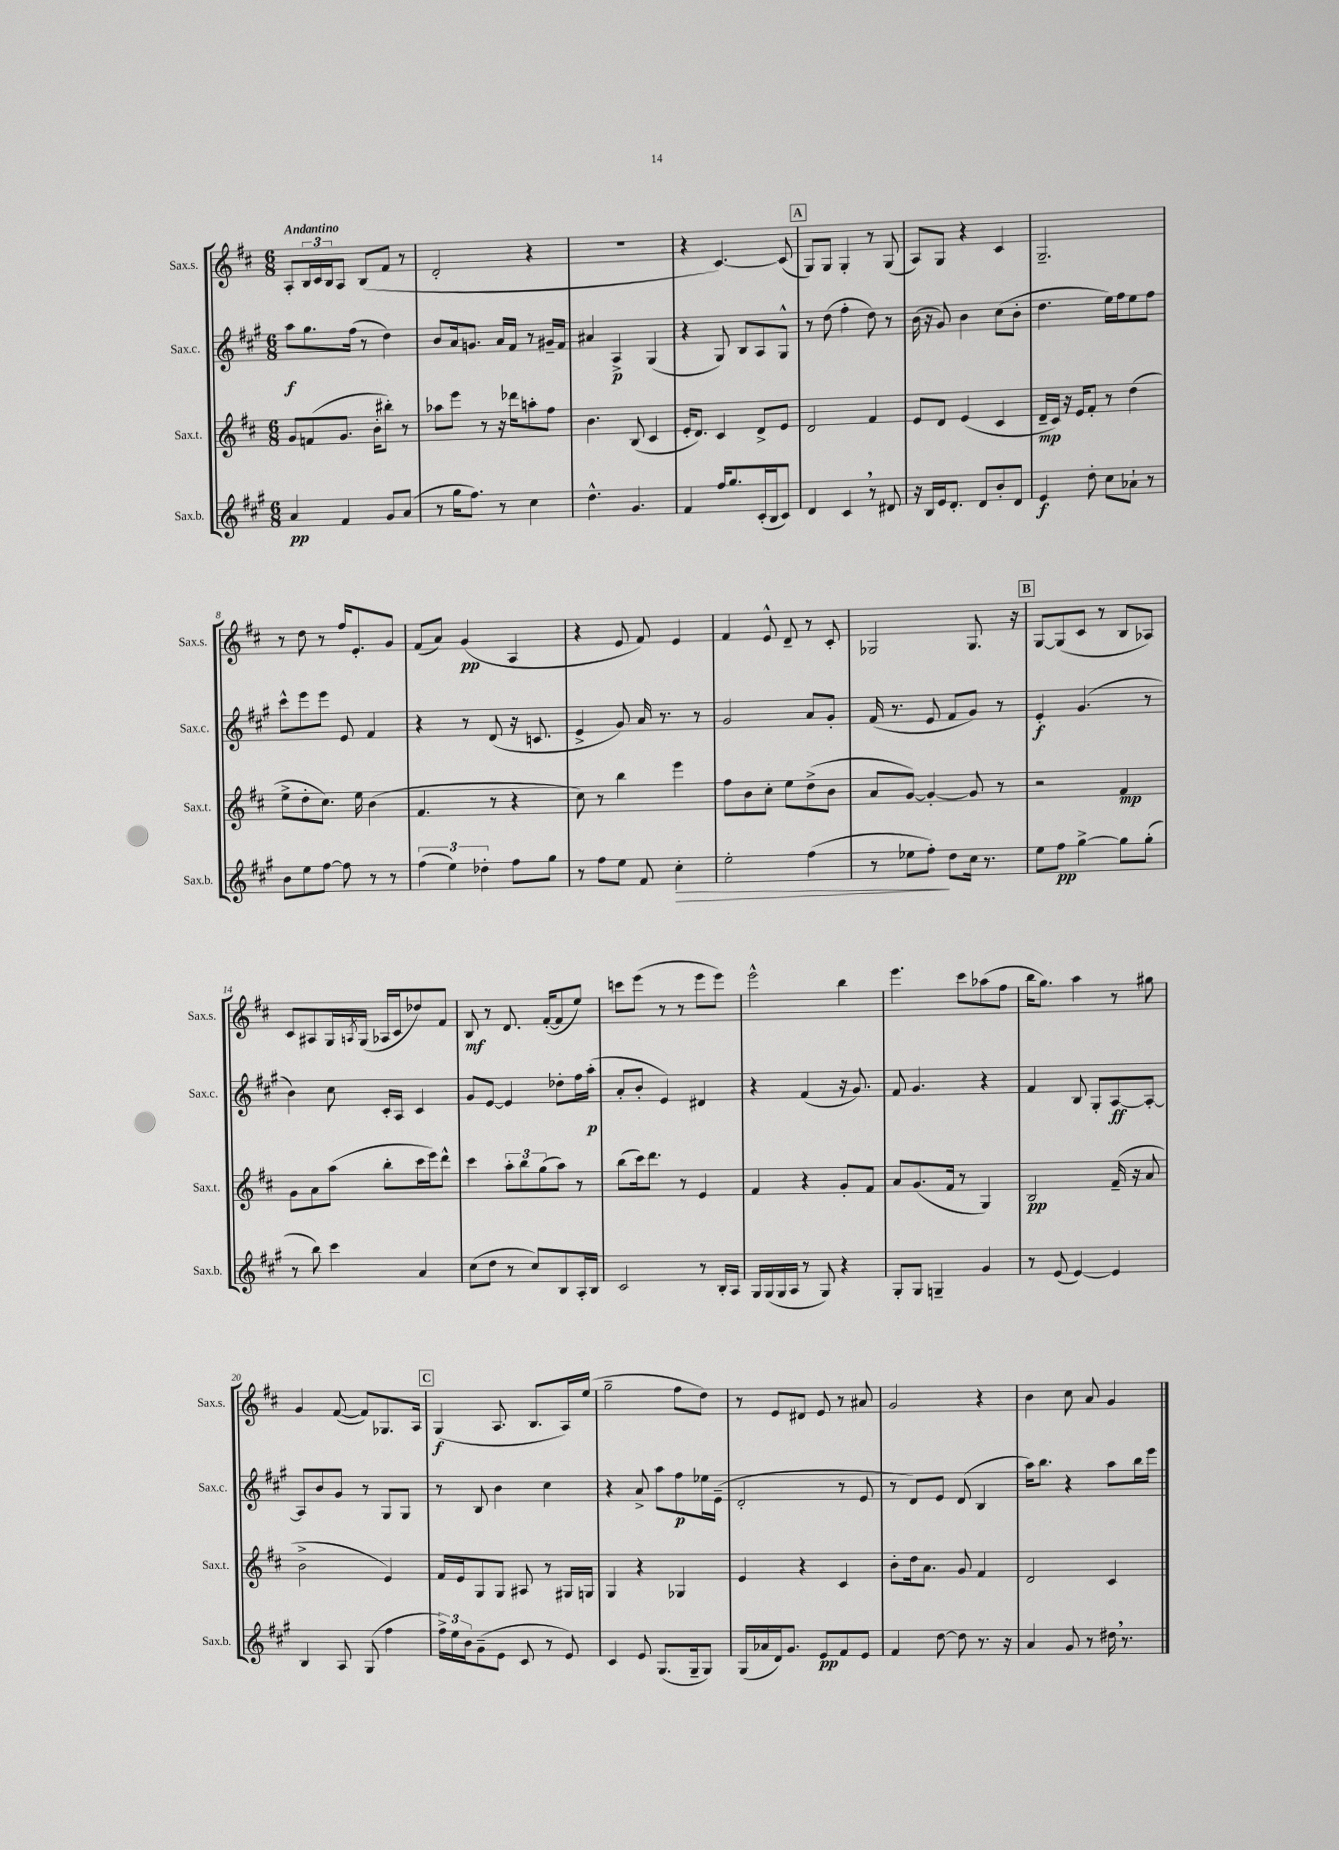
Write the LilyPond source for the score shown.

<<
\new StaffGroup <<
\new Staff = "s0" \with { instrumentName = "Sax.s." shortInstrumentName = "Sax.s." } {
    \clef treble \key d \major \numericTimeSignature \time 6/8 \tempo "Andantino"
    a8-. \tuplet 3/2 { b16 cis'16 b16 } a8 b8( fis'8 r8 |
    d'2-. r4 |
    R2. |
    r4 cis'4.~) cis'8( |
    \mark \markup { \box "A" } g8) g8 g4-. r8 g8( |
    a8) g8 r4 cis'4 |
    g2.-- |
    r8 d''8 r8 fis''16 e'8.-. g'8 |
    fis'8( a'8) g'4\pp( a4 |
    r4 e'8 fis'8) e'4 |
    fis'4 e'8-^ d'8-- r8 cis'8-. |
    ges2 ges8. r16 |
    \mark \markup { \box "B" } g8~ g8( cis'8 r8 b8 aes8) |
    cis'8 ais8 g16 \acciaccatura { a8 } g16( aes16 cis'16 des''8) fis'8 |
    b8\mf r8 d'8. fis'16~-.( fis'8 e''8) |
    c'''8 e'''8( r8 r8 e'''8 e'''8) |
    e'''2-^ b''4 |
    e'''4. cis'''8 aes''8( fis''8 |
    b''16 g''8.) a''4 r8 gis''8 |
    g'4 fis'8~( fis'8) ges8. a16 |
    \mark \markup { \box "C" } g4\f( a8. b8. a16) e''16( |
    g''2-- fis''8 d''8) |
    r8 e'8 dis'8 e'8 r8 ais'8 |
    g'2 r4 |
    b'4 cis''8 a'8 g'4 \bar "|." |
}
\new Staff = "s1" \with { instrumentName = "Sax.c." shortInstrumentName = "Sax.c." } {
    \clef treble \key a \major \numericTimeSignature \time 6/8
    a''8\f gis''8. fis''16( r8 d''4) |
    b'8 a'16 g'8. a'16 fis'16 r8 gis'16-- fis'16 |
    ais'4 a4->\p gis4( |
    r4 gis8) b8 a8 gis8-^ |
    \mark \markup { \box "A" } r8 d''8( fis''4-. d''8) r8 |
    b'16( r16 gis'8) b'4 cis''8( b'8-. |
    d''4. e''16) fis''16 e''8 fis''8 |
    cis'''8-^ e'''8 e'''8 e'8 fis'4 |
    r4 r8 d'8( r16 c'8. |
    e'4-> gis'8) a'16 r8. r8 |
    gis'2 a'8 gis'8-. |
    fis'16( r8. e'8 fis'8 gis'8) r8 |
    \mark \markup { \box "B" } e'4-.\f gis'4.( r8 |
    b'4) cis''8 cis'16-. a16 cis'4 |
    gis'8 e'8~ e'4 des''8-. fis''16 a''16-.\p( |
    a'8-. b'8-. e'4) dis'4 |
    r4 fis'4( r16 gis'8.) |
    fis'8 gis'4. r4 |
    fis'4 b8 gis8-. a8~\ff a8~-. |
    a8 b'8 gis'8 r8 gis8 gis8 |
    \mark \markup { \box "C" } r8 b8 b'4 cis''4 |
    r4 a'8-> a''8 fis''8\p ees''16 e'16--( |
    d'2-. r8 e'8 |
    r8 d'8) e'8 d'8( b4 |
    a''16) b''8. r4 a''8 b''16 e'''16 \bar "|." |
}
\new Staff = "s2" \with { instrumentName = "Sax.t." shortInstrumentName = "Sax.t." } {
    \clef treble \key d \major \numericTimeSignature \time 6/8
    g'8 f'8( g'8. b'16-. bis''8-.) r8 |
    aes''8 e'''8 r8 r16 des'''16 a''8-. fis''8 |
    b'4. b8( cis'4 |
    e'16-. d'8.) cis'4 d'8-> e'8 |
    \mark \markup { \box "A" } d'2 fis'4 |
    e'8 d'8 e'4( cis'4 |
    d'16--\mp cis'16) r16 e'16 fis'8-. r8 d''4( |
    e''8-> d''8-. cis''8.) e''16 b'4( |
    fis'4. r8 r4 |
    cis''8) r8 b''4 e'''4 |
    fis''8 b'8 cis''8-. e''8 d''8->( b'8 |
    a'8 g'8~) g'4~-. g'8 r8 |
    \mark \markup { \box "B" } r2 fis'4\mp |
    g'8 a'8 a''8( b''8-. cis'''16 e'''16) d'''8-^ |
    cis'''4 \tuplet 3/2 { a''8-. b''8 g''8( } a''8) r8 |
    b''8( cis'''16) d'''8. r8 e'4 |
    fis'4 r4 g'8-. fis'8 |
    a'8 g'8.( fis'16 r8 g4) |
    b2\pp fis'16--( r16 a'8 |
    b'2-> e'4) |
    \mark \markup { \box "C" } fis'16 e'16 g8 g8 ais8 r8 gis16 g16 |
    g4 r4 ges4 |
    e'4 r4 cis'4 |
    b'8-. d''16 a'8. g'8 fis'4 |
    d'2 cis'4 \bar "|." |
}
\new Staff = "s3" \with { instrumentName = "Sax.b." shortInstrumentName = "Sax.b." } {
    \clef treble \key a \major \numericTimeSignature \time 6/8
    a'4\pp fis'4 gis'8 a'8( |
    r8 gis''16 fis''8.) r8 cis''4 |
    d''4.-^ gis'4. |
    fis'4 fis''16 gis''8. cis'16-.( b16 cis'8) |
    \mark \markup { \box "A" } d'4 cis'4 \breathe r8 dis'8 |
    r16 b16 e'16 d'8.-. d'8 b'8-. d'8 |
    e'4\f d''8-. cis''8 aes'8-! r8 |
    b'8 e''8 fis''8~ fis''8 r8 r8 |
    \tuplet 3/2 { fis''4( e''4) des''4-. } fis''8 gis''8 |
    r8 fis''8 e''8 fis'8 cis''4-.\> |
    e''2-. fis''4( |
    r8 ees''8 fis''8-.\!) d''8 cis''16 r8. |
    \mark \markup { \box "B" } e''8 fis''8\pp gis''4~-> gis''8 gis''8-.( |
    r8 b''8) cis'''4 a'4 |
    cis''8( d''8 r8 cis''8) b8 a16-. b16 |
    cis'2 r8 b16-. a16 |
    gis16 gis16( gis16 a16 r8 gis8) r4 |
    gis8-. gis8 g4-- gis'4 |
    r8 e'8( e'4~) e'4 |
    b4 a8 gis8( fis''4 |
    \mark \markup { \box "C" } \tuplet 3/2 { fis''16->) e''16 b'16 } gis'8--( e'8 cis'8 r8 e'8) |
    cis'4 e'8 gis8.( gis16-- gis8) |
    gis16( aes'16 d'16) gis'8. e'8\pp fis'8 e'8 |
    fis'4 d''8~ d''8 r8. r16 |
    a'4 gis'8 r8 dis''16 \breathe r8. \bar "|." |
}
>>
>>
